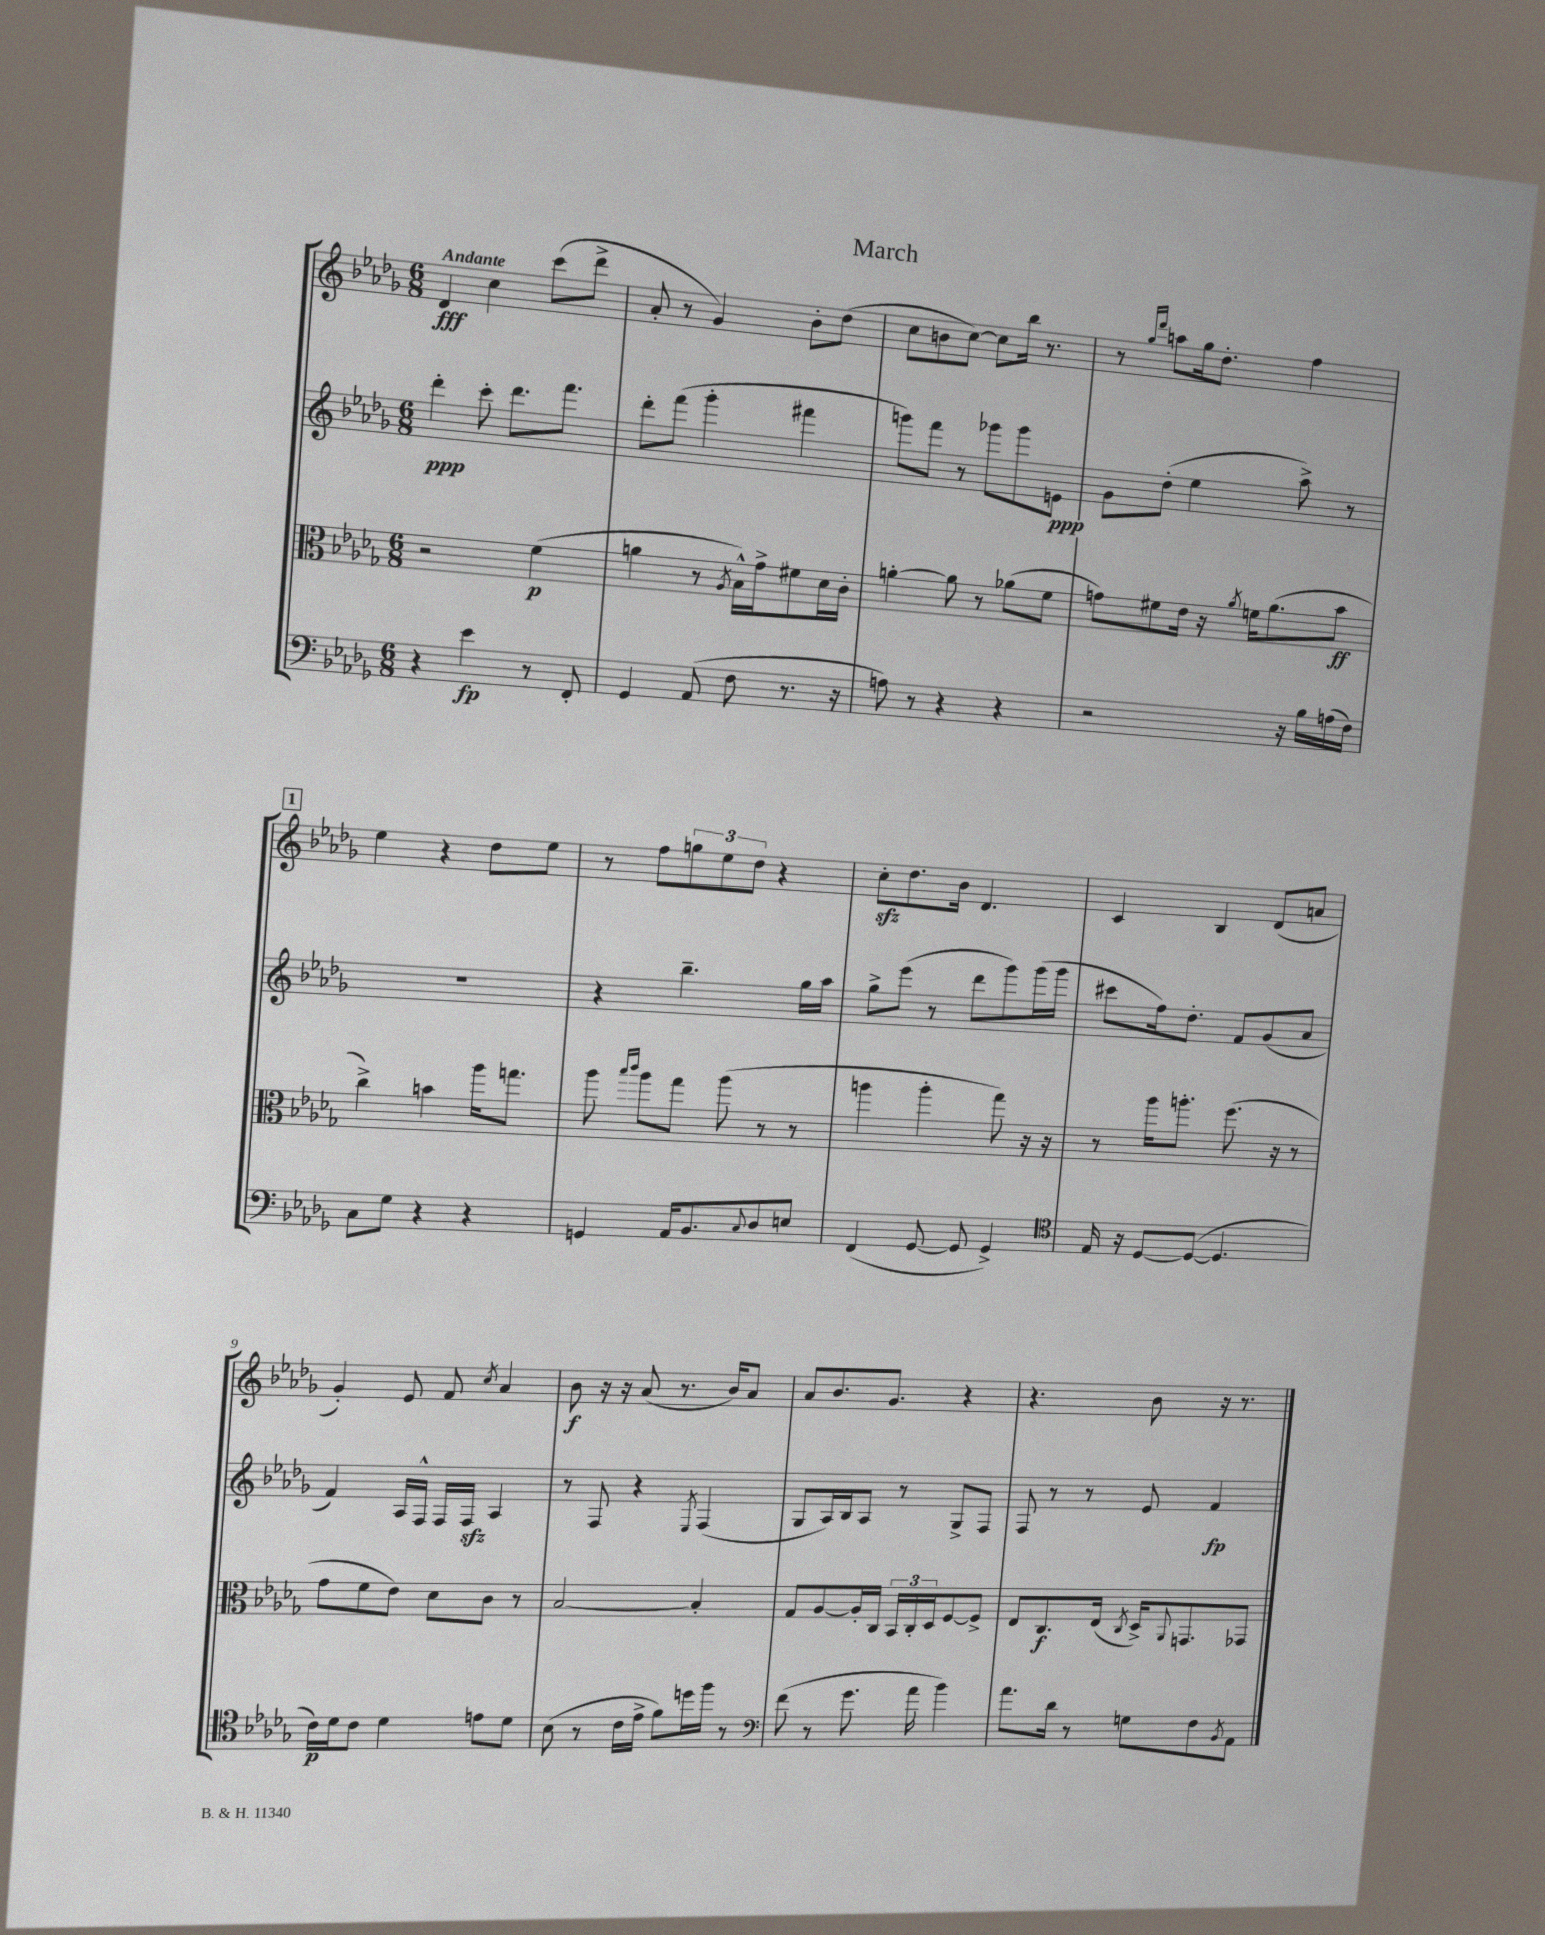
\header { title = "March" }
<<
\new StaffGroup <<
\new Staff = "s0" {
    \clef treble \key des \major \numericTimeSignature \time 6/8 \tempo "Andante"
    des'4\fff c''4 c'''8( des'''8-> |
    aes'8-. r8 ges'4) bes'8-. des''8( |
    c''8 b'8 c''8~) c''8 bes''16 r8. |
    r8 \grace { ges''16 des'''16 } a''8 ges''16 des''8.-. f''4 |
    \mark \markup { \box "1" } ees''4 r4 des''8 ees''8 |
    r8 f''8 \tuplet 3/2 { g''8 ees''8 des''8 } r4 |
    c''8-.\sfz des''8. bes'16 des'4. |
    c'4 bes4 des'8( a'8 |
    ges'4-.) ees'8 f'8 \acciaccatura { c''8 } aes'4 |
    bes'8\f r16 r16 aes'8( r8. bes'16) aes'8 |
    aes'8 bes'8. ges'8. r4 |
    r4. bes'8 r16 r8. \bar "|." |
}
\new Staff = "s1" {
    \clef treble \key des \major \numericTimeSignature \time 6/8
    des'''4-.\ppp c'''8-. des'''8. f'''8. |
    des'''8-. f'''8( ges'''4-. fis'''4 |
    g'''8) f'''8 r8 ges'''8 ges'''8 e'8\ppp |
    ges'8 des''8-.( ees''4 aes''8->) r8 |
    \mark \markup { \box "1" } R2. |
    r4 bes''4.-- ges''16 aes''16 |
    ges''8-> ees'''8( r8 des'''8 ges'''8) ges'''16( ges'''16 |
    cis'''8 f''16) des''8.-. f'8 ges'8( aes'8 |
    f'4) aes16 f16-^ f16 f16\sfz aes4 |
    r8 f8 r4 \acciaccatura { ees8 } f4( |
    ges8 aes16) bes16 aes8 r8 ges8-> f8 |
    f8 r8 r8 ees'8 f'4\fp \bar "|." |
}
\new Staff = "s2" {
    \clef alto \key des \major \numericTimeSignature \time 6/8
    r2 f'4\p( |
    a'4 r8 \acciaccatura { aes8 } bes16-^) ges'16-> fis'8 des'16 c'16-. |
    a'4~-. a'8 r8 aes'8( f'8 |
    g'8) fis'8 ees'16 r16 \acciaccatura { aes'8 } f'16 aes'8.( bes'8\ff |
    \mark \markup { \box "1" } c''4->) b'4 aes''16 g''8. |
    aes''8 \grace { bes''16 c'''16 } aes''8 ges''8 aes''8( r8 r8 |
    a''4 a''4-. ges''8) r16 r16 |
    r8 aes''16 a''8.-. f''8.( r16 r8 |
    ges'8 f'8 ees'8) des'8 c'8 r8 |
    bes2~ bes4-. |
    ges8 aes8~ aes16-. c16 \tuplet 3/2 { bes,16 c16-. des16 } f8~ f8-> |
    ees8 c8.\f ees16( \acciaccatura { c8 } des16->) \appoggiatura { aes,8 } g,8. ges,8 \bar "|." |
}
\new Staff = "s3" {
    \clef bass \key des \major \numericTimeSignature \time 6/8
    r4 ees'4\fp r8 f,8-. |
    ges,4 aes,8( f8 r8. r16 |
    a8) r8 r4 r4 |
    r2 r16 bes16 a16( f16) |
    \mark \markup { \box "1" } c8 ges8 r4 r4 |
    g,4 aes,16 bes,8. \appoggiatura { c8 } des8 e8 |
    f,4( ges,8~ ges,8 ges,4->) |
    \clef tenor ees16 r16 des8~ des8~( des4. |
    c'16\p) des'16 c'8 des'4 e'8 des'8 |
    bes8( r8 c'16 ees'16-> f'8) d''16 f''16 r8 |
    \clef bass f'8( r8 ges'8. aes'16 bes'4) |
    aes'8. des'16 r8 g8 f8 \acciaccatura { bes,8 } aes,8 \bar "|." |
}
>>
>>
